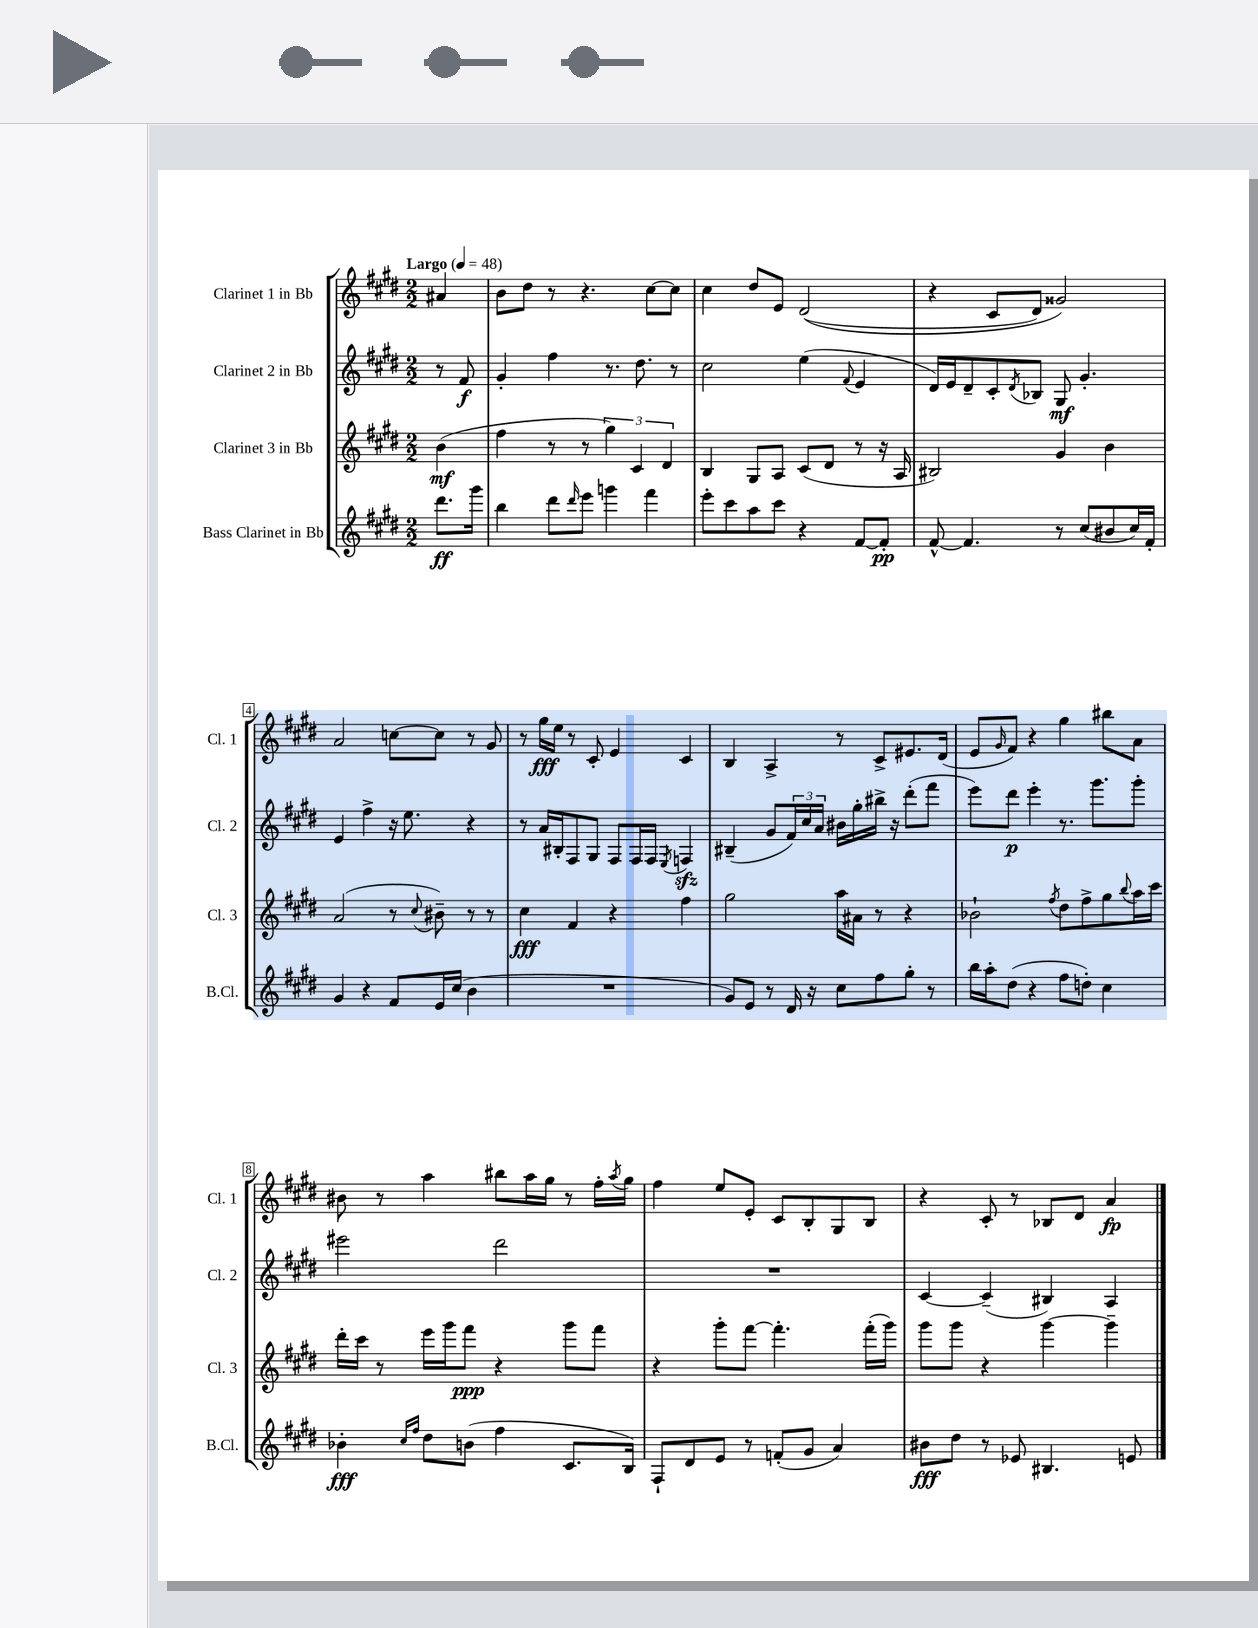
<<
\new StaffGroup <<
\new Staff = "s0" \with { instrumentName = "Clarinet 1 in Bb" shortInstrumentName = "Cl. 1" } {
    \clef treble \key e \major \numericTimeSignature \time 2/2 \partial 4 \tempo "Largo" 4 = 48
    ais'4 |
    b'8 dis''8 r8 r4. cis''8~ cis''8 |
    cis''4 dis''8 e'8 dis'2(\( |
    r4 cis'8 dis'8) gisis'2\) |
    a'2 c''8~ c''8 r8 gis'8 |
    r8 gis''16\fff e''16 r8 cis'8-. e'4 cis'4 |
    b4 a4-> r8 cis'8-> eis'8. dis'16( |
    e'8 \grace { gis'16 } fis'8) r4 gis''4 bis''8 a'8 |
    bis'8 r8 a''4 bis''8 a''16 gis''16 r8 fis''16-. \acciaccatura { a''8 } gis''16 |
    fis''4 e''8 e'8-. cis'8 b8-. gis8 b8 |
    r4 cis'8-. r8 bes8 dis'8 a'4\fp \bar "|." |
}
\new Staff = "s1" \with { instrumentName = "Clarinet 2 in Bb" shortInstrumentName = "Cl. 2" } {
    \clef treble \key e \major \numericTimeSignature \time 2/2 \partial 4
    r8 fis'8\f |
    gis'4-. fis''4 r8. dis''8. r8 |
    cis''2 e''4( \appoggiatura { fis'8 } e'4 |
    dis'16) e'16 dis'8-- cis'8-. \acciaccatura { dis'8 } bes8 gis8\mf gis'4.-. |
    e'4 fis''4-> r16 e''8. r4 |
    r8 a'16 bis16-. fis8 gis8 fis8 fis16 fis16 \acciaccatura { e8 } f4\sfz |
    bis4--( gis'8 \tuplet 3/2 { fis'16) cis''16 a'16 } bis'16 gis''16-. bis''16-> r16 dis'''8-.( fis'''8 |
    e'''8) dis'''8\p e'''4-. r8. gis'''8. gis'''8-. |
    eis'''2 dis'''2 |
    R1 |
    cis'4~ cis'4--( bis4) a4 \bar "|." |
}
\new Staff = "s2" \with { instrumentName = "Clarinet 3 in Bb" shortInstrumentName = "Cl. 3" } {
    \clef treble \key e \major \numericTimeSignature \time 2/2 \partial 4
    b'4\mf( |
    fis''4 r8 r8 \tuplet 3/2 { gis''4) cis'4 dis'4 } |
    b4 gis8 a8 cis'8( dis'8 r8 r16 a16 |
    bis2) gis'4 b'4 |
    a'2( r8 \appoggiatura { cis''8 } bis'8--) r8 r8 |
    cis''4\fff fis'4 r4 fis''4 |
    gis''2 a''16 ais'16 r8 r4 |
    bes'2-! \acciaccatura { fis''8 } dis''8 fis''8-> gis''8 \appoggiatura { b''8 } a''16 cis'''16 |
    dis'''16-. cis'''16 r8 e'''16 gis'''16 fis'''8\ppp r4 gis'''8 fis'''8 |
    r4 gis'''8-. fis'''8~ fis'''4.-. fis'''16-.( gis'''16) |
    gis'''8 gis'''8 r4 gis'''4~ gis'''4-- \bar "|." |
}
\new Staff = "s3" \with { instrumentName = "Bass Clarinet in Bb" shortInstrumentName = "B.Cl." } {
    \clef treble \key e \major \numericTimeSignature \time 2/2 \partial 4
    dis'''8.\ff gis'''16 |
    b''4 dis'''8 \grace { dis'''16 } e'''8 g'''4 fis'''4 |
    e'''8-. cis'''8 a''8 cis'''8 r4 fis'8~ fis'8-.\pp |
    fis'8~-^ fis'4. r8 cis''8( bis'8 cis''16) fis'16-. |
    gis'4 r4 fis'8 e'16 cis''16( b'4 |
    R1 |
    gis'8) e'8 r8 dis'16 r16 cis''8 fis''8 gis''8-. r8 |
    b''16 a''16-. dis''8( r4 fis''8 d''8-.) cis''4 |
    bes'4-.\fff \grace { cis''16 fis''16 } dis''8 b'8( fis''4 cis'8. b16) |
    fis8-! dis'8 e'8 r8 f'8-.( gis'8 a'4) |
    bis'8\fff dis''8 r8 ees'8 bis4. e'8 \bar "|." |
}
>>
>>
\layout { \context { \Score \override BarNumber.stencil = #(make-stencil-boxer 0.1 0.3 ly:text-interface::print) } }
